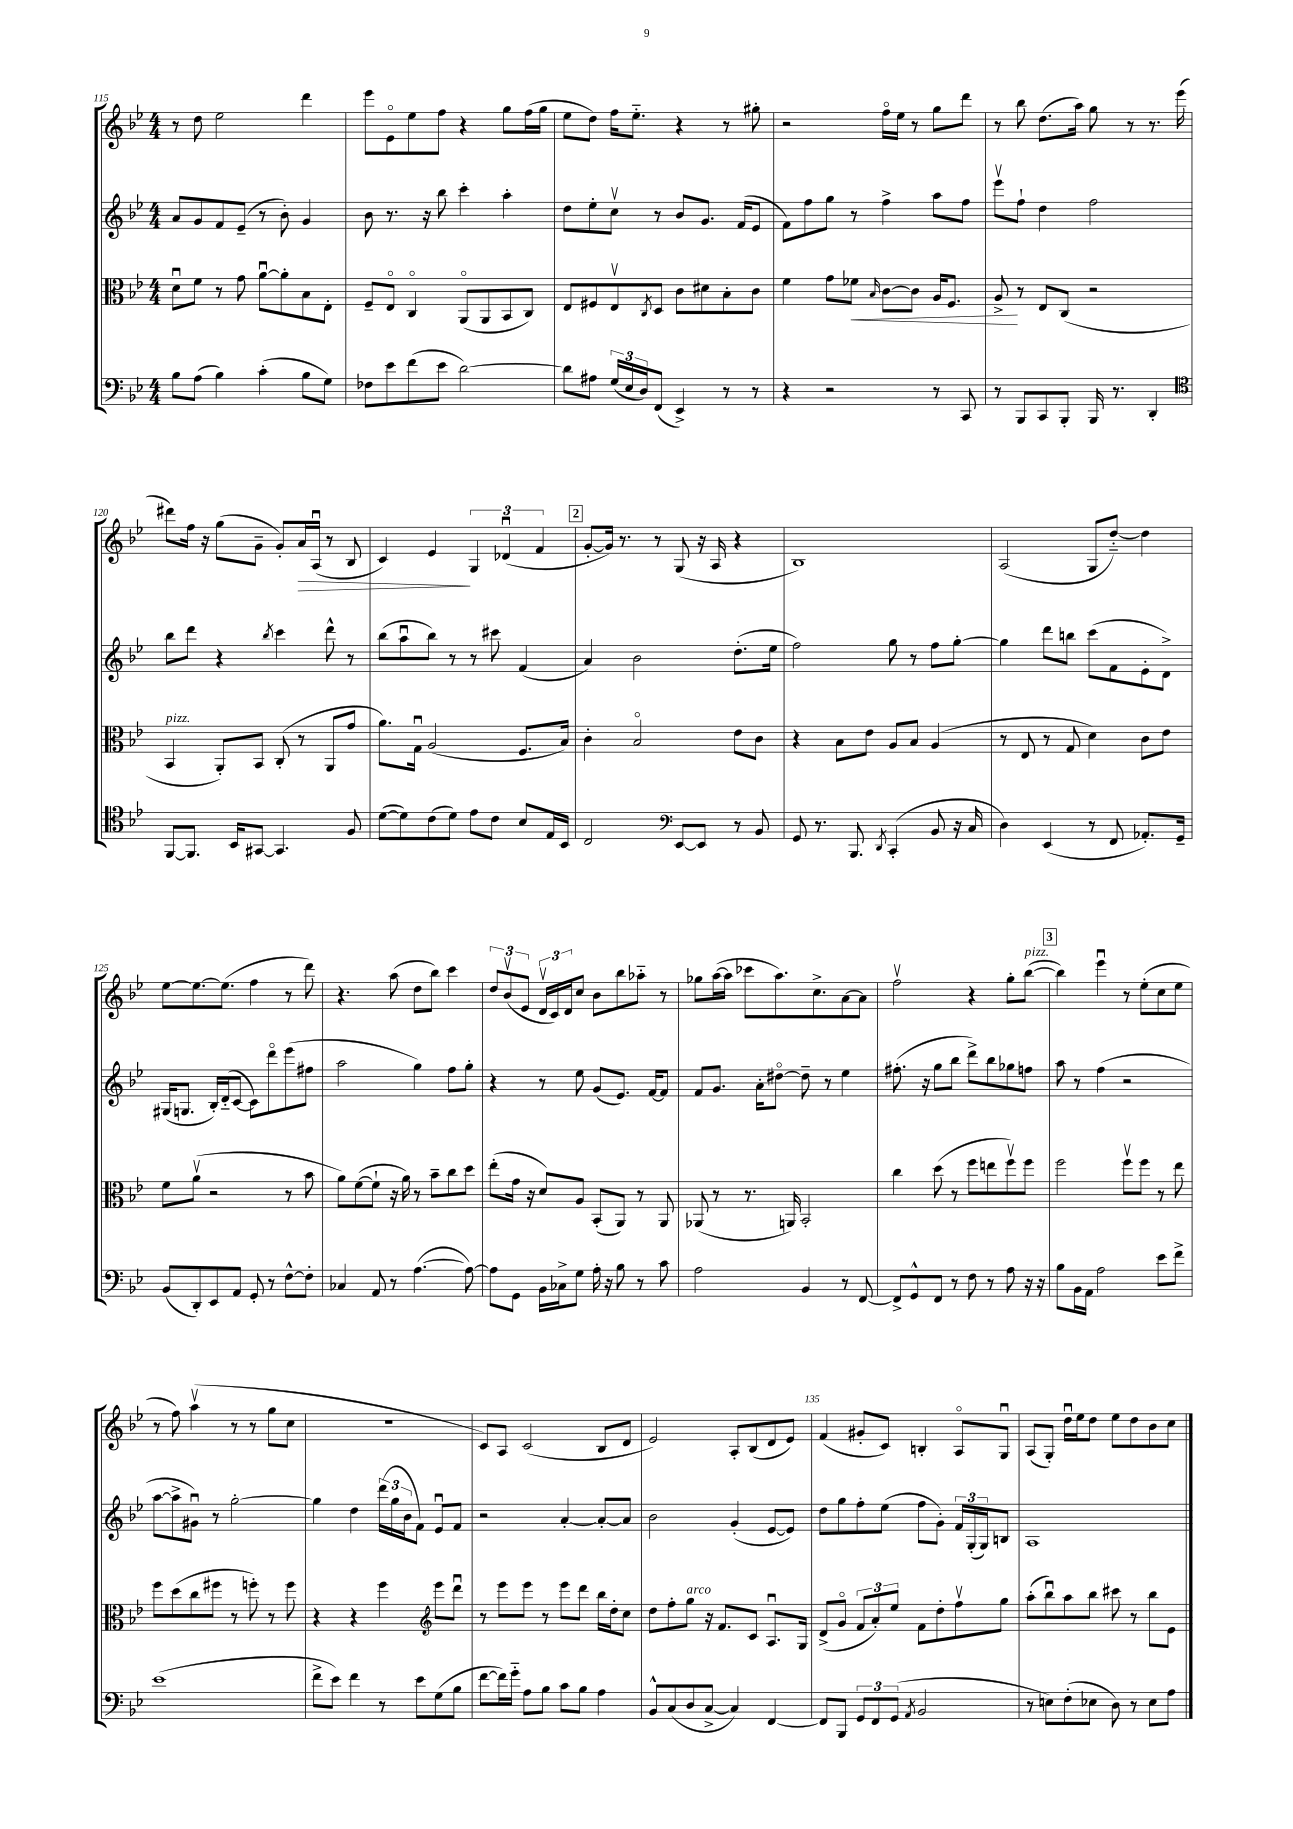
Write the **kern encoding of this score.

**kern	**kern	**dynam	**kern	**kern	**dynam
*part4	*part3	*part3	*part2	*part1	*part1
*staff4	*staff3	*staff3	*staff2	*staff1	*staff1
*clefF4	*clefC3	*	*clefG2	*clefG2	*
*k[b-e-]	*k[b-e-]	*	*k[b-e-]	*k[b-e-]	*
*M4/4	*M4/4	*	*M4/4	*M4/4	*
=115	=115	=115	=115	=115	=115
8B-\L	8du\L	.	8a/L	8r	.
(8A\J	8f\J	.	8g/	8dd\	.
4B-\)	8r	.	8f/	2ee-\	.
.	8g\	.	(8e-~/J	.	.
(4c'\	[8au\L	.	8r	.	.
.	8a'\]	.	8b-'\)	.	.
8B-\L	8B-\	.	4g/	4ddd\	.
8G\J)	8E-'\J	.	.	.	.
=116	=116	=116	=116	=116	=116
8F-X\L	8F~/L	.	8b-\	8eee-\L	.
8e-\	8E-/J	.	8.r	8e-\	.
(8f\	4C/	.	.	8ee-\	.
.	.	.	16r	.	.
8e-\J	.	.	8bb-\	8ff\J	.
[2d\)	(8AA/L	.	4ccc'\	4r	.
.	8AA/	.	.	.	.
.	8BB-/	.	4aa'\	8gg\L	.
.	8C/J)	.	.	(16ff\L	.
.	.	.	.	16gg\JJ	.
=117	=117	=117	=117	=117	=117
8d\L]	8E-/L	.	8dd\L	8ee-\L	.
8A#X\J	8F#X/	.	8ee-'\	8dd\J)	.
(24G/LL	8E-v/	.	8ccv\J	16ff\KL	.
24E-/	.	.	.	.	.
.	.	.	.	8.ee-\J	.
24D/J)	.	.	.	.	.
.	8qC/	.	.	.	.
(8FF/J	8D/J	.	8r	.	.
4EE-^/)	8c\L	.	8b-/L	4r	.
.	8d#X\	.	8.g/J	.	.
8r	8B-'\	.	.	8r	.
.	.	.	(16f/KL	.	.
8r	8c\J	.	8e-/J	8gg#X'\	.
=118	=118	=118	=118	=118	=118
4r	4f\	.	8f\L)	2r	.
.	.	.	8ff\	.	.
2r	8g\L	.	8gg\J	.	.
!	!	!LO:HP:b	!	!	!
.	8f-X\J	<	8r	.	.
.	16qqB-/	.	.	.	.
.	[8c\L	.	4ff^\	16ff\LL	.
.	.	.	.	16ee-\JJ	.
.	8c\J]	.	.	8r	.
8r	16A/KL	.	8aa\L	8gg\L	.
.	8.F/J	.	.	.	.
8CC/	.	.	8ff\J	8ddd\J	.
=119	=119	=119	=119	=119	=119
8r	8A^/	.	8eee-v\L	8r	.
8BBB-/L	8r	[	8ff`\J	8bb-\	.
8CC/	8E-/L	.	4dd\	(8.dd\L	.
8BBB-'/J	(8C/J	.	.	.	.
.	.	.	.	16aa\Jk)	.
16BBB-/	2r	.	2ff\	8gg\	.
8.r	.	.	.	.	.
.	.	.	.	8r	.
4DD'/	.	.	.	8.r	.
.	.	.	.	(16eee-\	.
!!LO:LB:g=z
=120	=120	=120	=120	=120	=120
*clefC4	*	*	*	*	*
!	!LO:TX:a:i:t=pizz.	!	!	!	!
[8FF/L	4BB-/	.	8bb-\L	8ddd#X\L)	.
8.FF/J]	.	.	8ddd\J	16ff\Jk	.
.	.	.	.	16r	.
.	8AA'/L)	.	4r	(8gg\L	.
16BB-/KL	.	.	.	.	.
[8GG#X/J	8BB-/J	.	.	8g~\J	.
.	.	.	8qbb-/	.	.
4.GG#/]	(8C'/	.	4ccc\	8g'/L)	.
!	!	!	!	!	!LO:HP:b
.	8r	.	.	16a/L	>
.	.	.	.	(16Au/JJ	.
.	8AA/L	.	8ddd^^\	8r	.
8F/	8g/J	.	8r	8B-/	.
=121	=121	=121	=121	=121	=121
([8d\L	8.a\L)	.	(8bb-\L	4c/)	.
8d\])	.	.	8aau\	.	.
.	16Gu\Jk	.	.	.	.
(8c\	(2A/	.	8bb-\J)	4e-/	.
8d\J)	.	.	8r	.	.
8e-\L	.	.	8r	6G/	]
8c\J	.	.	8ccc#X\	.	.
.	.	.	.	(6d-Xu/	.
8B-/L	8.F/L	.	(4f/	.	.
.	.	.	.	6f/	.
16E-/L	.	.	.	.	.
16BB-/JJ	16B-/Jk)	.	.	.	.
!!LO:REH:place=s1:t=2
=122	=122	=122	=122	=122	=122
2C/	4c'\	.	4a/)	[8g'/L	.
.	.	.	.	16g/Jk])	.
.	.	.	.	8.r	.
.	2B-/	.	2b-\	.	.
.	.	.	.	8r	.
*clefF4	*	*	*	*	*
[8EE-/L	.	.	.	(8G/	.
8EE-/J]	.	.	.	16r	.
.	.	.	.	16A/	.
8r	8e-\L	.	(8.dd'\L	4r	.
8BB-/	8c\J	.	.	.	.
.	.	.	16ee-\Jk	.	.
=123	=123	=123	=123	=123	=123
8GG/	4r	.	2ff\)	1B-)	.
8.r	.	.	.	.	.
.	8B-\L	.	.	.	.
8.BBB-/	.	.	.	.	.
.	8e-\J	.	.	.	.
8qDD/	.	.	.	.	.
(4CC'/	8A/L	.	8gg\	.	.
.	8B-/J	.	8r	.	.
8BB-/	(4A/	.	8ff\L	.	.
16r	.	.	[8gg'\J	.	.
16C/	.	.	.	.	.
=124	=124	=124	=124	=124	=124
4D\)	8r	.	4gg\]	(2A/	.
.	8E-/	.	.	.	.
(4EE-/	8r	.	8ddd\L	.	.
.	8G/	.	8bbn\J	.	.
8r	4d\)	.	(8ccc\L	8G/L	.
8FF/	.	.	8f\	[8dd/J)	.
8.AA-X'/L)	8c\L	.	8e-'\	4dd\]	.
.	8e-\J	.	8d^\J)	.	.
16GG~/Jk	.	.	.	.	.
!!LO:LB:g=z
=125	=125	=125	=125	=125	=125
(8BB-/L	8f\L	.	(16G#X/KL	[8ee-\L	.
.	.	.	8.Gn/J	.	.
8DD'/)	(8av\J	.	.	8.ee-\_	.
8EE-/	2r	.	16B-'/LL)	.	.
.	.	.	(16d/J	(8.ee-\J]	.
8AA/J	.	.	[8c/J	.	.
8GG'/	.	.	8c\L])	4ff\	.
8r	.	.	8ddd\	.	.
[8F^^\L	8r	.	(8eee-\	8r	.
8F'\J]	8b-\	.	8ff#X\J	8ddd\)	.
=126	=126	=126	=126	=126	=126
4C-X/	8a\L)	.	2aa\	4.r	.
.	([8f\	.	.	.	.
8AA/	8f`\J]	.	.	.	.
8r	16r	.	.	(8aa\	.
.	16a\)	.	.	.	.
([4.A\	8r	.	4gg\)	8dd\L	.
.	8b-~\L	.	.	8bb-\J)	.
.	8cc\	.	8ff\L	4ccc\	.
8A\_)	8dd\J	.	8gg'\J	.	.
=127	=127	=127	=127	=127	=127
8A\L]	(8ee-'\L	.	4r	12dd/L	.
.	.	.	.	(12b-v/	.
8GG\J	16g\Jk	.	.	.	.
.	.	.	.	12e-/J	.
.	16r	.	.	.	.
16BB-\LL	8d/L)	.	8r	24dv/LL	.
.	.	.	.	24c/)	.
16C-X^\J	.	.	.	.	.
.	.	.	.	24d/J	.
8G\J	8A/J	.	8ee-\	8cc/J	.
16A'\	(8BB-'/L	.	(8g/L	8b-\L	.
16r	.	.	.	.	.
8B-\	8AA/J)	.	8.e-/J)	8bb-\	.
8r	8r	.	.	8aa-X\J	.
.	.	.	[16f/KL	.	.
8c\	8AA/	.	8f/J]	8r	.
=128	=128	=128	=128	=128	=128
2A\	(8AA-X/	.	8f/L	8gg-X\L	.
.	8r	.	8.g/J	([16aa\L	.
.	.	.	.	16aa\JJ]	.
.	8.r	.	.	8ccc-X\L	.
.	.	.	16a'\KL	.	.
.	.	.	[8dd#X\J	8.aa\)	.
.	16AAn/)	.	.	.	.
4BB-/	2BB-'/	.	8dd#~\]	.	.
.	.	.	.	8.cc^\	.
.	.	.	8r	.	.
8r	.	.	4ee-\	[8a\	.
[8FF/	.	.	.	8a\J]	.
=129	=129	=129	=129	=129	=129
8FF^/L]	4cc\	.	(8.ff#X'\	2ffv\	.
8GG^^/	.	.	.	.	.
.	.	.	16r	.	.
8FF/J	(8dd\	.	8gg\L	.	.
8r	8r	.	8bb-\J	.	.
8F\	8ff\L	.	8ddd^\L)	4r	.
8r	8een\	.	8bb-\	.	.
8A\	8ffv\)	.	8gg-X\	8gg'\L	.
!	!	!	!	!LO:TX:a:i:t=pizz.	!
16r	8ff\J	.	8ffn\J	([8bb-\J	.
16r	.	.	.	.	.
!!LO:REH:place=s1:t=3
=130	=130	=130	=130	=130	=130
8B-\L	2ff\	.	8aa\	4bb-\])	.
16BB-\L	.	.	8r	.	.
16AA\JJ	.	.	.	.	.
2A\	.	.	(4ff\	4eee-u\	.
.	8ffv\L	.	2r	8r	.
.	8ff\J	.	.	(8ee-'\L	.
8e-\L	8r	.	.	8cc\	.
8f^\J	8ee-\	.	.	8ee-\J	.
!!LO:LB:g=z
=131	=131	=131	=131	=131	=131
(1e-	8ff\L	.	[8aa\L	8r	.
.	(8dd\	.	8aa^\]	8ff\)	.
.	8cc\	.	8g#Xu\J)	(4aav\	.
.	8ff#X\J	.	8r	.	.
.	8r	.	[2gg'\	8r	.
.	8ffn'\)	.	.	8r	.
.	8r	.	.	8gg\L	.
.	8ff\	.	.	8cc\J	.
=132	=132	=132	=132	=132	=132
8f^\L	4r	.	4gg\]	1r	.
8e-\J)	.	.	.	.	.
4f\	4r	.	4dd\	.	.
8r	4ff\	.	(24ddd\LL	.	.
.	.	.	24gg\	.	.
.	.	.	24b-\J	.	.
8e-\L	.	.	8f\J)	.	.
*	*clefG2	*	*	*	*
(8G\	8eee-\L	.	8e-u/L	.	.
8B-\J	8dddu\J	.	8f/J	.	.
=133	=133	=133	=133	=133	=133
[8f\L	8r	.	2r	8c/L)	.
16f\L])	8eee-\L	.	.	8A/J	.
16g\JJ	.	.	.	.	.
8A\L	8eee-\J	.	.	(2c/	.
8B-\J	8r	.	.	.	.
8c\L	8eee-\L	.	[4a'/	.	.
8B-\J	8ddd\J	.	.	.	.
4A\	16bb-\LL	.	8a'/L_	8B-/L	.
.	16dd'\J	.	.	.	.
.	8cc\J	.	8a/J]	8d/J	.
=134	=134	=134	=134	=134	=134
8BB-^^/L	8dd\L	.	2b-\	2e-/)	.
(8C/	8ff'\	.	.	.	.
!	!LO:TX:a:i:t=arco	!	!	!	!
8D/	8gg\J	.	.	.	.
[8C^/J	16r	.	.	.	.
.	8.f/L	.	.	.	.
4C/])	.	.	(4g'/	8A'/L	.
.	8c/J	.	.	(8B-/	.
[4FF/	8.Au/L	.	[8e-/L	8d/	.
.	.	.	8e-/J])	8e-/J)	.
.	16G/Jk	.	.	.	.
=135	=135	=135	=135	=135	=135
8FF/L]	(8d^/L	.	8dd\L	(4f/	.
8BBB-/J	8g/J	.	8gg\	.	.
12GG/L	12f/L	.	8ff'\	8g#X'/L	.
12FF/	12a'/)	.	.	.	.
.	.	.	(8ee-\J	8c/J)	.
(12GG/J	12ee-/J	.	.	.	.
8qAA/	.	.	.	.	.
2BB-/	8f\L	.	8ff\L	4Bn'/	.
.	8dd'\	.	8g'\J)	.	.
.	8ffv\	.	24f/LL	8A/L	.
.	.	.	(24G'/	.	.
.	.	.	24G/J)	.	.
.	8gg\J	.	8Bn/J	8Gu/J	.
=136	=136	=136	=136	=136	=136
8r	(8aa'\L	.	1A	(8A/L	.
8En\L)	8bb-u\)	.	.	8G'/J)	.
(8F'\	8aa\	.	.	16ddu\LL	.
.	.	.	.	16ee-\J	.
8E-X\J	8bb-\J	.	.	8dd\J	.
8D\)	8ccc#X\	.	.	8ee-\L	.
8r	8r	.	.	8dd\	.
8E-\L	8bb-\L	.	.	8b-\	.
8A\J	8e-\J	.	.	8cc\J	.
==	==	==	==	==	==
*-	*-	*-	*-	*-	*-
